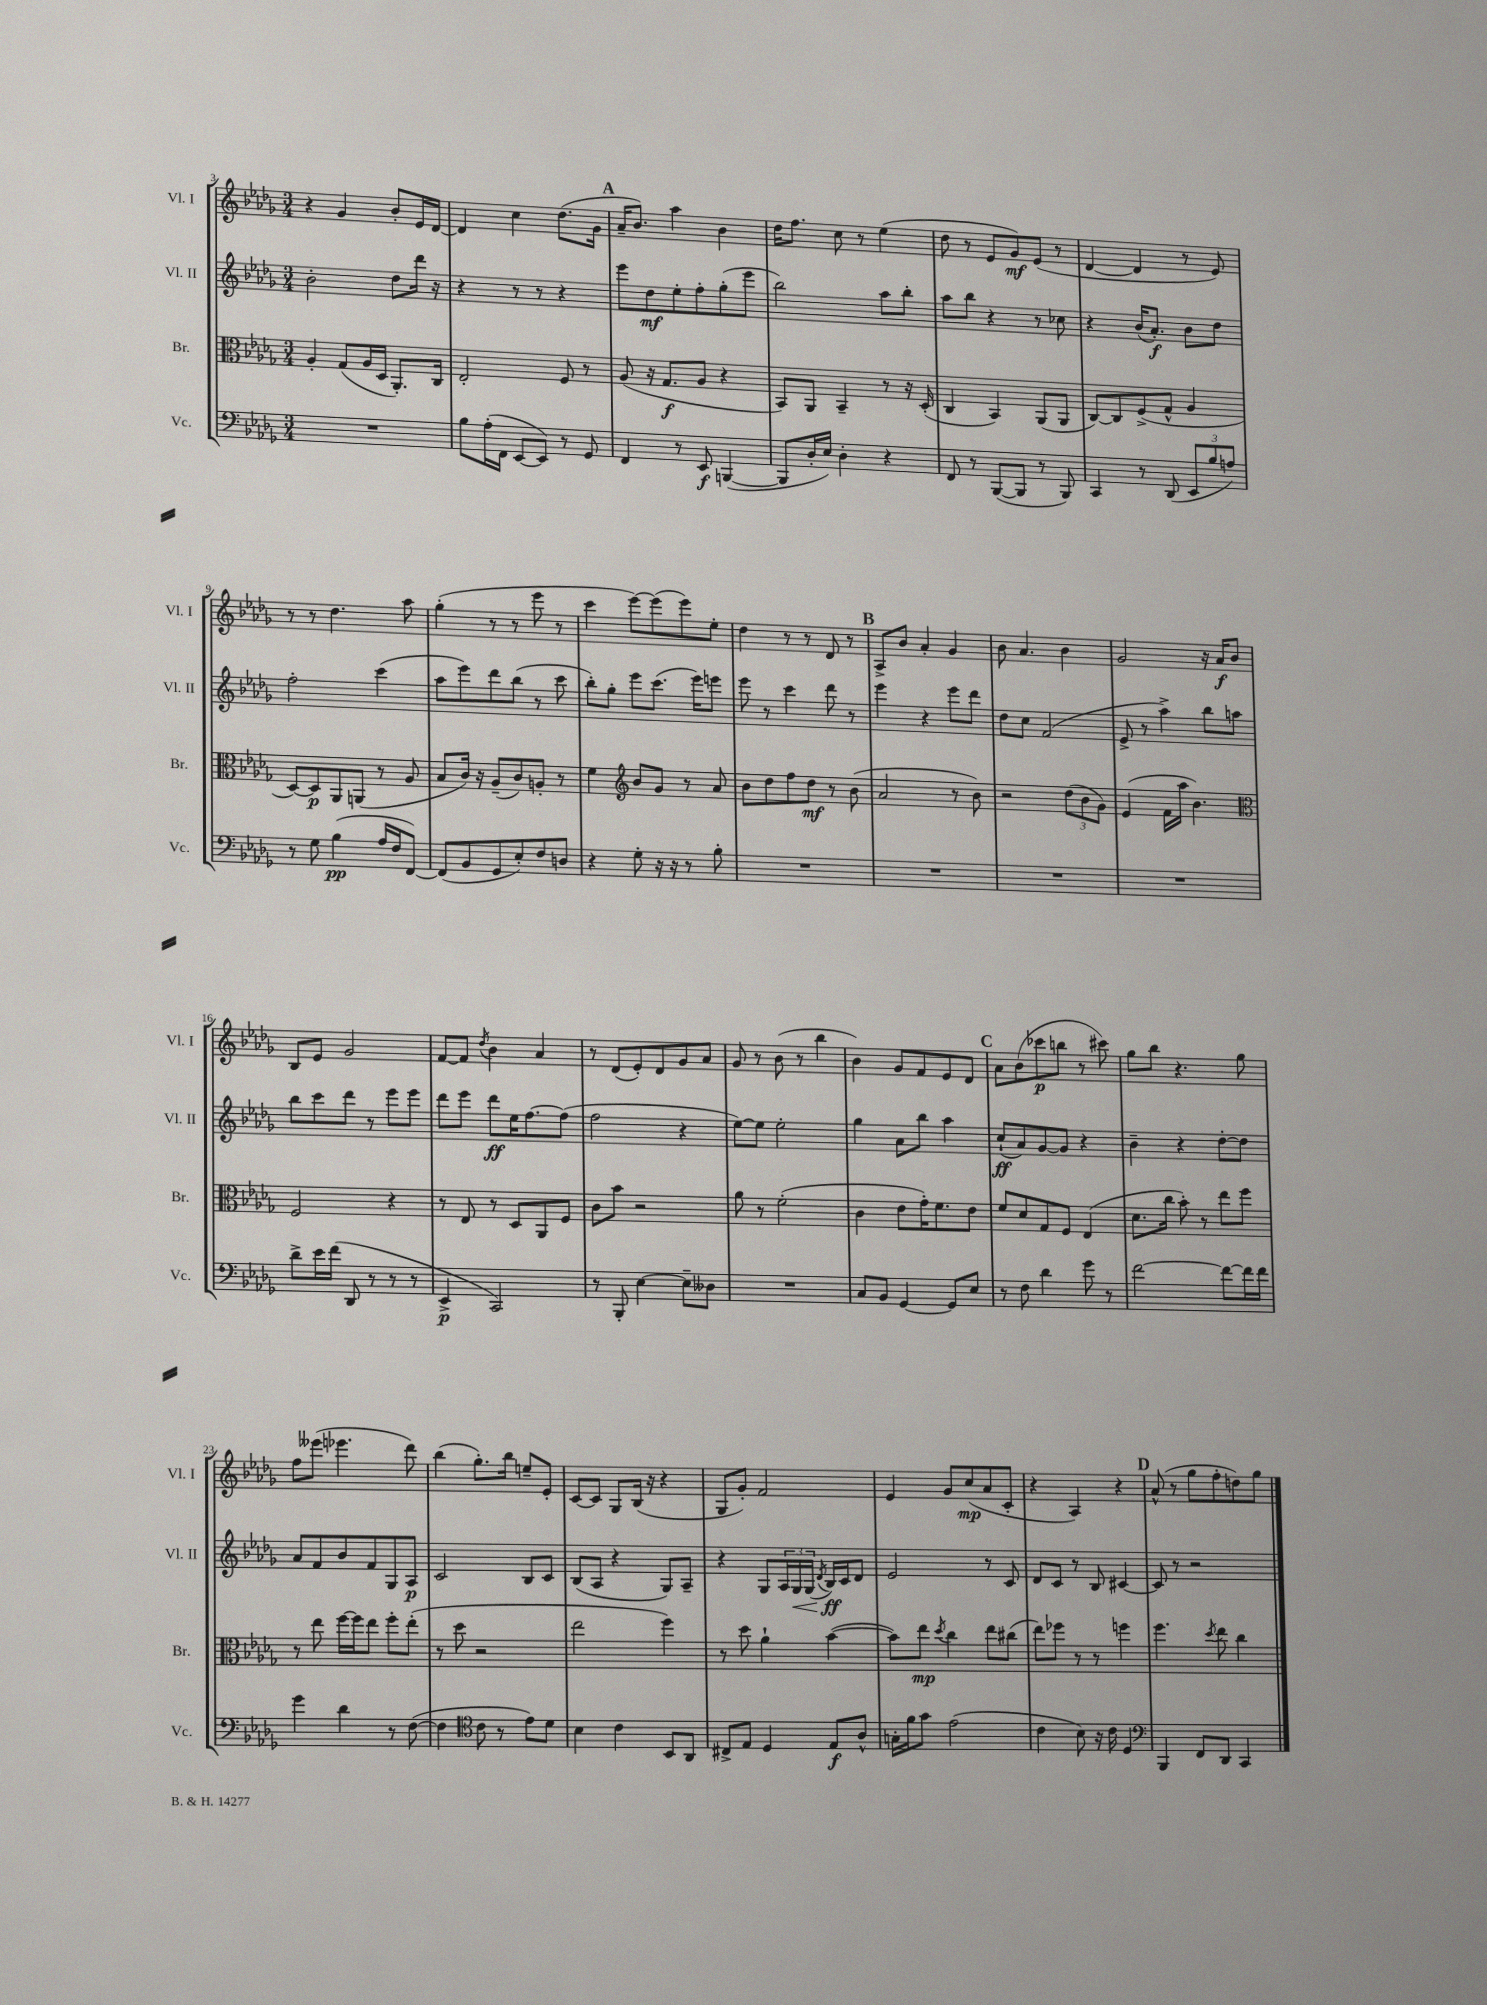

**kern	**kern	**kern	**kern
*staff4	*staff3	*staff2	*staff1
*clefF4	*clefC3	*clefG2	*clefG2
*k[b-e-a-d-g-]	*k[b-e-a-d-g-]	*k[b-e-a-d-g-]	*k[b-e-a-d-g-]
*M3/4	*M3/4	*M3/4	*M3/4
2.r	4A-'	2b-'	4r
.	(8G-	.	4g-
.	16A-	.	.
.	16D-	.	.
.	8.AA-')	8dd-	8b-'
.	.	16ddd-	16e-
.	16C	16r	[16d-
=	=	=	=
8B-	2E-'	4r	4d-]
(16A-'	.	.	.
16FF	.	.	.
[8EE-	.	8r	4cc
8EE-])	.	8r	.
8r	8F	4r	(8.dd-
8GG-	8r	.	.
.	.	.	16g-
=	=	=	=
4FF	(8A-	8eee-	16a-~
.	.	.	8.b-)
.	16r	8dd-	.
.	8.G-	.	.
8r	.	8ee-'	4aa-
8EE-	8A-	8ff'	.
([4BBB	4r	(8gg-'	4b-
.	.	8eee-	.
=	=	=	=
8BBB]	8BB-)	2bb-)	16dd-
.	.	.	8.ff
16D-'	8AA-	.	.
16E-)	.	.	.
4D-'	4BB-~	.	8cc
.	.	.	8r
4r	8r	8aa-	(4ee-
.	16r	8bb-'	.
.	(16D-'	.	.
=	=	=	=
8FF	4C	8aa-	8dd-
8r	.	8bb-	8r
([8BBB-	4BB-)	4r	8e-
8BBB-]	.	.	8g-)
8r	(8AA-	8r	(8e-
8BBB-)	8AA-	8cc-	8r
=	=	=	=
4CC	[8C)	4r	[4d-
.	8C]	.	.
8r	(8F^	(16b-	4d-]
.	.	8.a-')	.
(8DD-	8G-^^	.	.
12EE-	4A-	8b-	8r
12B-	.	.	.
.	.	8dd-	8e-)
12A)	.	.	.
=	=	=	=
8r	[8D-)	2ff'	8r
8G-	8D-]	.	8r
(4B-	8AA-	.	4.dd-
.	(8AA	.	.
16A-	8r	(4ccc	.
16F	.	.	.
[8FF)	8A-	.	8aa-
=	=	=	=
(8FF]	8B-	8aa-	(4gg-'
8BB-	16c)	8eee-)	.
.	16r	.	.
8GG-	(8A-~	8ddd-	8r
8E-')	8c)	(8bb-	8r
8F	8A'	8r	8eee-
8D	8r	8ccc	8r
=	=	=	=
4r	4f	8bb-')	4ccc
.	.	8gg-'	.
*	*clefG2	*	*
8G-'	8b-	8eee-	[8eee-)
16r	8g-	(8.ccc	(8eee-]
16r	.	.	.
8r	8r	.	8eee-)
.	.	16eee-)	.
8B-'	8a-	8eee	8ee-'
=	=	=	=
2.r	8b-	8eee-	4dd-
.	8dd-	8r	.
.	8ff	4ccc	8r
.	8dd-	.	8r
.	8r	8ddd-	8d-
.	(8b-	8r	8r
=	=	=	=
2.r	2a-	4eee-	8A-^
.	.	.	8b-
.	.	4r	4a-'
.	8r	8eee-	4g-
.	8b-)	8ddd-	.
=	=	=	=
2.r	2r	8dd-	8b-
.	.	8cc	4.a-
.	.	(2f	.
.	(12dd-	.	4b-
.	12b-	.	.
.	12g-)	.	.
=	=	=	=
2.r	(4e-	8e-^	2g-
.	.	8r	.
.	16f	4aa-^)	.
.	16aa-	.	.
.	4.b-)	.	.
.	.	8bb-	16r
.	.	.	16a-
.	.	8aa	8b-
=	=	=	=
*	*clefC3	*	*
8d-^	2F	8bb-	8B-
16e-	.	8ccc	8e-
(16f	.	.	.
8DD-	.	8ddd-	2g-
8r	.	8r	.
8r	4r	8eee-	.
8r	.	8eee-	.
=	=	=	=
4EE-^	8r	8ddd-	[8f
.	8E-	8eee-	8f]
.	.	.	8qdd-
2CC)	8r	8ddd-	4b-
.	8D-	16ee-	.
.	.	[8.ff	.
.	8AA-	.	4a-
.	8F	(8ff]	.
=	=	=	=
8r	8c	2ff	8r
8BBB-'	8b-	.	(8d-
[4E-	2r	.	8e-')
.	.	.	8d-
8E-~]	.	4r	8g-
8D--	.	.	8a-
=	=	=	=
2.r	8a-	[8ee-)	8g-
.	8r	8ee-]	8r
.	(2f'	2ee-'	(8b-
.	.	.	8r
.	.	.	4bb-
=	=	=	=
8C	4c	4gg-	4b-)
8BB-	.	.	.
[4GG-	8e-	8a-	8g-
.	16g-')	8bb-	8f
.	8.f	.	.
8GG-]	.	4aa-	8e-
8E-	8e-	.	8d-
=	=	=	=
8r	8f	(8cc`	8a-
8F	8d-	8a-)	(8b-
4d-	8G-	[8g-	8ccc-
.	8F	8g-]	8bb
8g-	(4E-	4r	8r
8r	.	.	8ccc#)
=	=	=	=
[2f	8.d-	4b-~	8gg-
.	.	.	8bb-
.	16cc	.	.
.	8b-')	4r	4.r
.	8r	.	.
8f_	8ee-	[8dd-'	.
16f]	8ff	8dd-]	8gg-
16f	.	.	.
=	=	=	=
4g-	8r	8a-	8ff
.	8ee-	8f	(8eee--
4d-	[16ff	8b-	4.eee-
.	16ff]	.	.
.	8ee-	8f	.
8r	8ff'	8G-	.
([8F	(8ee-'	8A-	8ddd-)
=	=	=	=
4F]	8r	2c	(4bb-
.	8dd-	.	.
*clefC4	*	*	*
8c	2r	.	8.gg-')
8r	.	.	.
.	.	.	16bb-
8e-)	.	8B-	8ee~
8d-	.	8c	8e-'
=	=	=	=
4B-	2ee-	(8B-	[8c
.	.	8A-	8c]
4c	.	4r	8G-
.	.	.	(16B-
.	.	.	16r
8BB-	4ff)	8G-)	4r
8AA-	.	8A-~	.
=	=	=	=
8C#^	8r	4r	8G-
8E-	8dd-	.	8g-')
4D-	4a-`	8G-	2f
.	.	24A-	.
.	.	24G-	.
.	.	(24G-	.
.	.	8qd-	.
8E-	([4b-	16B-)	.
.	.	16c	.
8A-^^	.	8d-	.
=	=	=	=
16G'	8b-])	2e-	4e-
16f	.	.	.
8g-	8ee-	.	.
.	8qdd-	.	.
(2e-	4cc	.	8g-
.	.	.	(8cc
.	8ee-	8r	8a-
.	(8cc#	8c	8c'
=	=	=	=
4c	8ee-)	8d-	4r
.	8ff-	8c	.
8B-)	8r	8r	4A-)
16r	8r	8B-	.
16c	.	.	.
4D-	4ff	[4c#	4r
=	=	=	=
*clefF4	*	*	*
4BBB-	4.ff	8c#]	(8a-^^
.	.	8r	8r
8FF	.	2r	8gg-
.	8qdd-	.	.
8DD-	8ee-	.	8ff'
4CC	4cc	.	8dd)
.	.	.	8gg-
==	==	==	==
*-	*-	*-	*-
